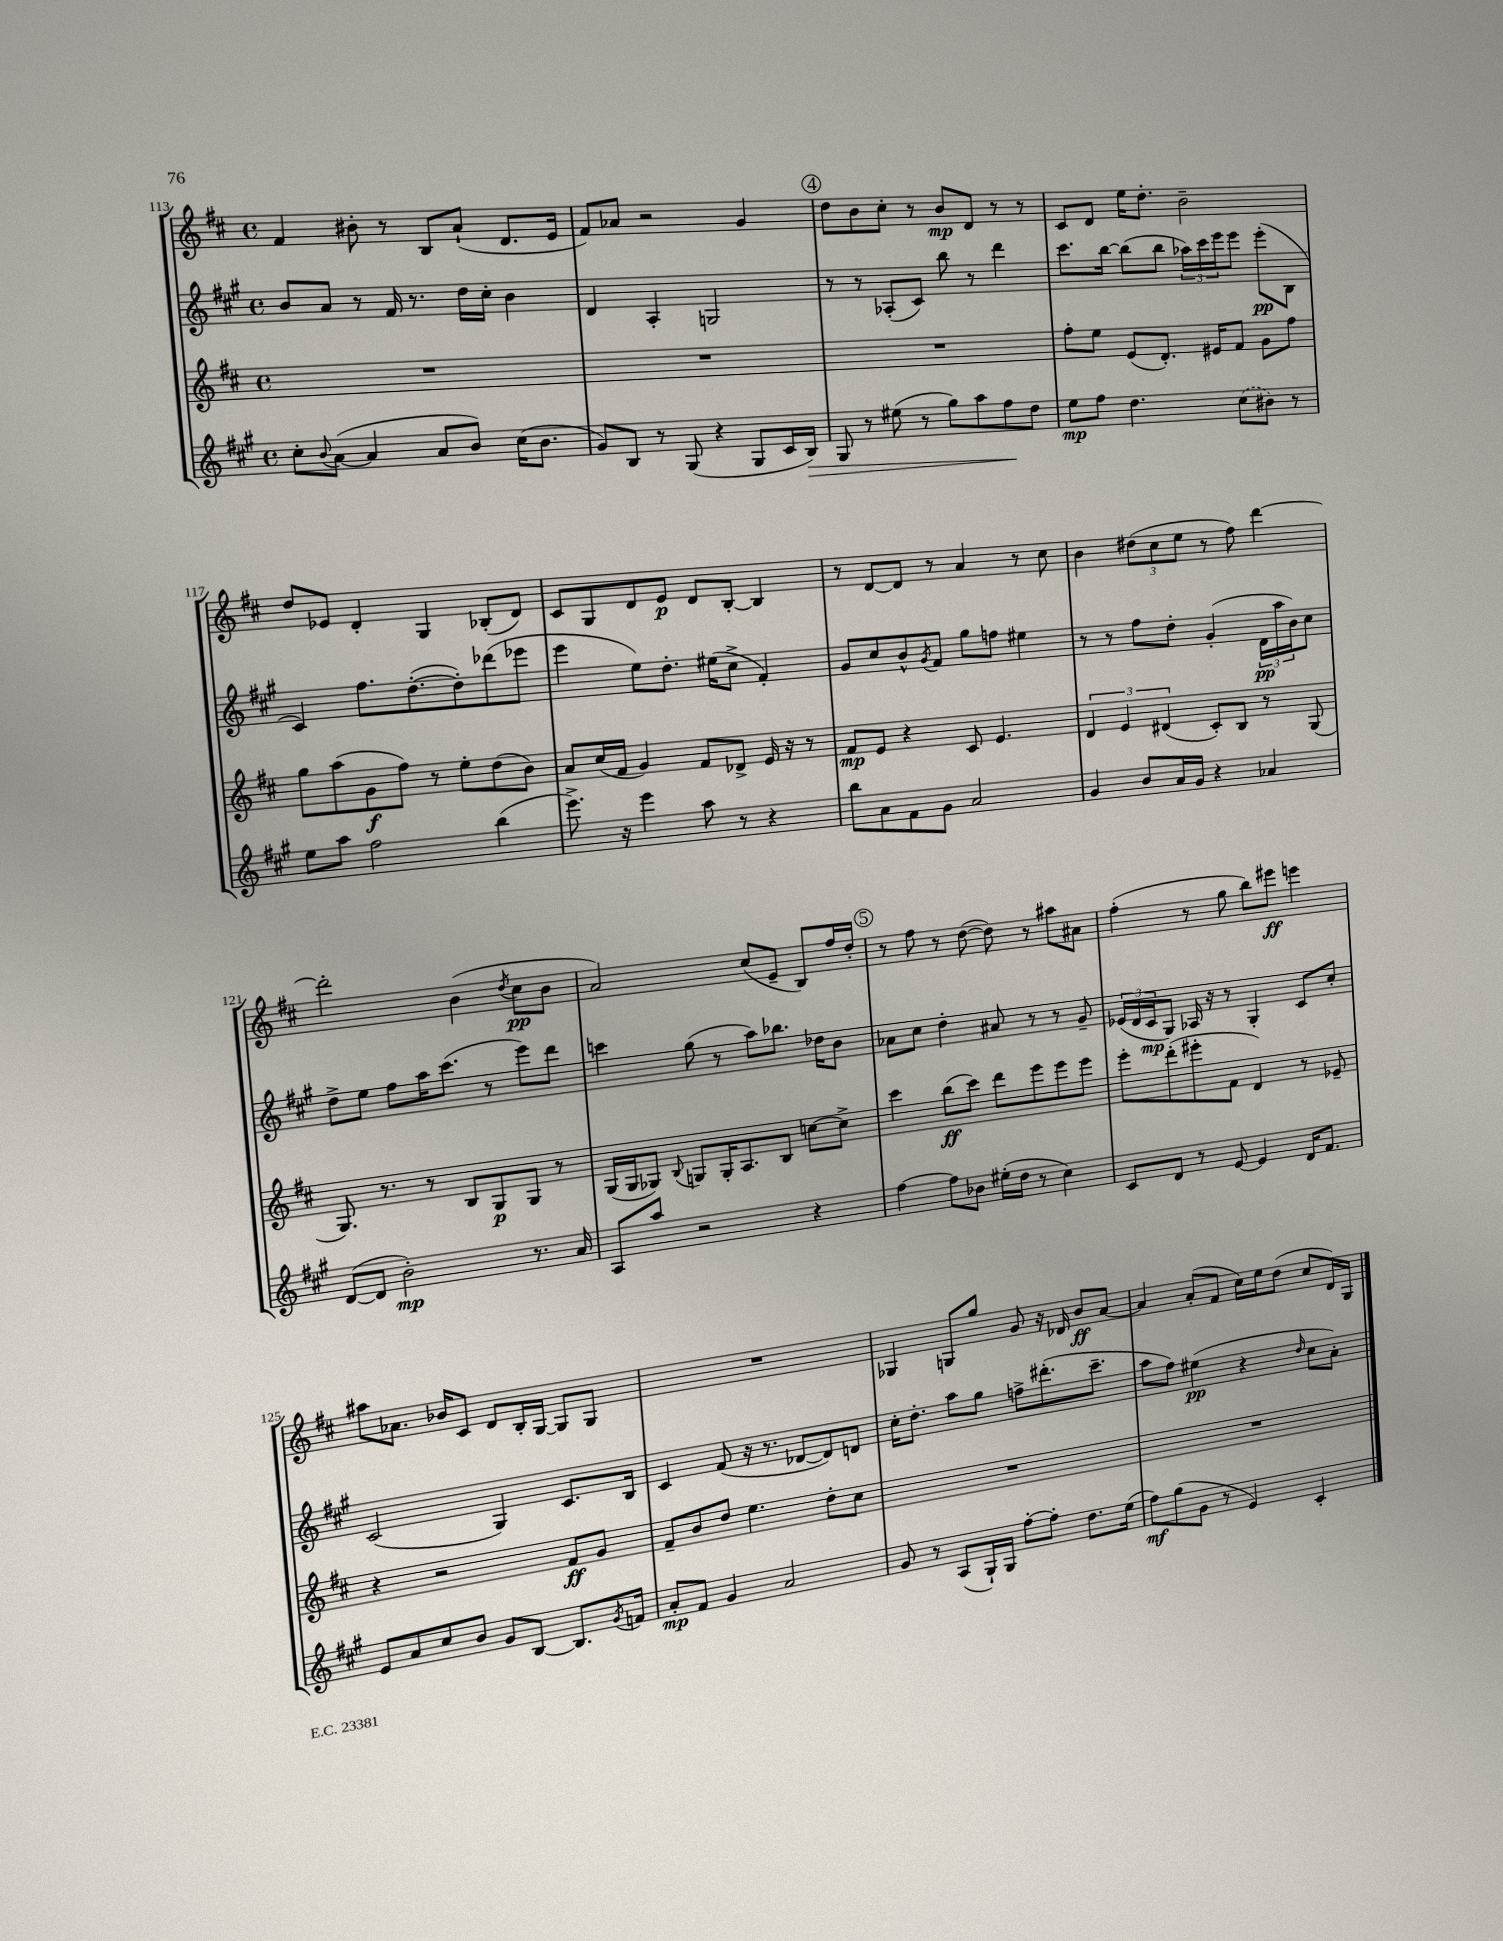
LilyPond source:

<<
\new StaffGroup <<
\new Staff = "s0" {
    \clef treble \key d \major \defaultTimeSignature \time 4/4
    fis'4 bis'8-. r8 b8 a'8-!( d'8. e'16 |
    fis'8) aes'8 r2 g'4 |
    \mark \markup { \circle "4" } d''8 b'8 cis''8-. r8 b'8\mp d'8 r8 r8 |
    cis'8 d'8 e''16 d''8.-. b'2-- |
    d''8 ees'8 d'4-. g4 bes8-.( d'8) |
    cis'8 g8 d'8 e'8\p d'8 b8~-. b4 |
    r8 d'8~ d'8 r8 a'4 r8 cis''8 |
    b'4 \tuplet 3/2 { dis''8( cis''8 e''8 } r8 fis''8) d'''4~ |
    d'''2-. b'4( \acciaccatura { d''8 } cis''8\pp b'8 |
    a'2) cis''8( e'8-- b8) fis''16 d''16-. |
    \mark \markup { \circle "5" } r8 fis''8 r8 d''8~( d''8) r8 ais''8 ais'8 |
    fis''4-.( r8 g''8 b''8) eis'''8\ff e'''4 |
    ais''8 aes'8. bes'16 cis'8 d'8 b16-. g16~ g8 g8 |
    R1 |
    ges4 g8 g''8 g'8 r16 des'16 b'8\ff a'8~ |
    a'4 a'8-.( fis'8 cis''16) e''16 d''8( cis''8 d'16) g16 \bar "|." |
}
\new Staff = "s1" {
    \clef treble \key a \major \defaultTimeSignature \time 4/4
    b'8 a'8 r8 fis'16 r8. d''16 cis''16-. b'4 |
    d'4 a4-. g2 |
    \mark \markup { \circle "4" } r8 r8 aes8-.( cis'8) b''8 r8 d'''4 |
    cis'''8. b''16~ b''8( b''8 \tuplet 3/2 { aes''16) cis'''16 e'''16 } e'''8 e'''8-.\pp( b8 |
    cis'4) fis''8. d''8.~-.( d''8-.) des'''8( ees'''8 |
    e'''4 e''8) d''8.-. eis''16( cis''8-> fis'4-.) |
    gis'8 cis''8 b'8-^ \acciaccatura { gis'8 } fis'8 gis''8 f''8 eis''4 |
    r8 r8 fis''8 d''8-. gis'4-.( \tuplet 3/2 { d'16\pp a''16 b'16) } cis''8 |
    d''8-> e''8 fis''8 a''16 cis'''8.( r8 e'''8) d'''8 |
    c'''4 gis''8( r8 a''8) bes''8. des''16 b'8 |
    \mark \markup { \circle "5" } aes'8 cis''8 d''4-. ais'8 r8 r8 gis'8-- |
    \tuplet 3/2 { ees'16( d'16 cis'16\mp } gis8) aes16 r16 r8 gis4-. cis'8 cis''8-. |
    cis'2( gis4) cis'8. b16 |
    cis'4 fis'8( r16 r8. des'8~ des'8) d'8 |
    cis''16-. d''8.-. a''8 gis''8 f''8-> dis'''8.-.( cis'''8.-- |
    a''8 fis''8) eis''4\pp( r4 \grace { d''16 } cis''8 a'8-.) \bar "|." |
}
\new Staff = "s2" {
    \clef treble \key d \major \defaultTimeSignature \time 4/4
    R1 |
    R1 |
    \mark \markup { \circle "4" } R1 |
    fis''8-. e''8 e'8( d'8.-.) eis'16 fis'8 g'8 fis''8 |
    g''8 a''8( g'8\f fis''8) r8 e''8-. d''8( b'8) |
    a'8 cis''16( fis'16 g'4) fis'8 des'8-> e'16 r16 r8 |
    fis'8\mp e'8 r4 cis'8 e'4. |
    \tuplet 3/2 { d'4 e'4 dis'4( } cis'8-.) b8 r8 g8( |
    g8.) r8. r8 b8 g8\p g8 r8 |
    g16( g16 ges8) \appoggiatura { b8 } g8 g16-. a8. b8 c''8~ c''8-> |
    \mark \markup { \circle "5" } cis'''4 b''8\ff( cis'''8) d'''8 e'''8 e'''8 e'''8 |
    e'''8-. d'''8-.( eis'''8-. fis'8 d'4) r8 ees'8-- |
    r4 r2 fis'8\ff g'8 |
    fis'8-- b'8 d''8 e''4. d''8-. cis''8 |
    R1 |
    R1 \bar "|." |
}
\new Staff = "s3" {
    \clef treble \key a \major \defaultTimeSignature \time 4/4
    cis''8-. \appoggiatura { b'8 } a'8~( a'4 a'8 b'8) cis''16( b'8. |
    gis'8) b8 r8 gis8( r4 gis8 cis'16 b16\>) |
    \mark \markup { \circle "4" } gis8 r8 eis''8( r8 gis''8) a''8 fis''8\! d''8 |
    e''8\mp fis''8 d''4. \once \slurDashed cis''8( bis'8) r8 |
    e''8 a''8 fis''2 b''4( |
    e'''8.->) r16 e'''4 a''8 r8 r4 |
    b''8 a'8 fis'8 gis'8 a'2 |
    gis'4 b'8 a'16 gis'16 r4 aes'4 |
    d'8~( d'8 b'2-.\mp) r8. a'16 |
    a8 a''8 r2 r4 |
    \mark \markup { \circle "5" } fis''4~ fis''8 bes'8 eis''16-.( d''16 r8 cis''4) |
    cis'8 d'8 r8 e'8~ e'4 d'16 fis'8. |
    e'8 a'8 cis''8 b'8 gis'8 b8~ b8. \acciaccatura { gis'8 } f'16 |
    a'8-.\mp fis'8 gis'4 a'2 |
    gis'8 r8 a8( gis16-!) gis16 fis''8~-. fis''8-. d''8. e''16( |
    fis''8\mf) gis''8( gis'8 r8 e'4) cis'4-. \bar "|." |
}
>>
>>
\layout { \context { \Score currentBarNumber = #113 } }
